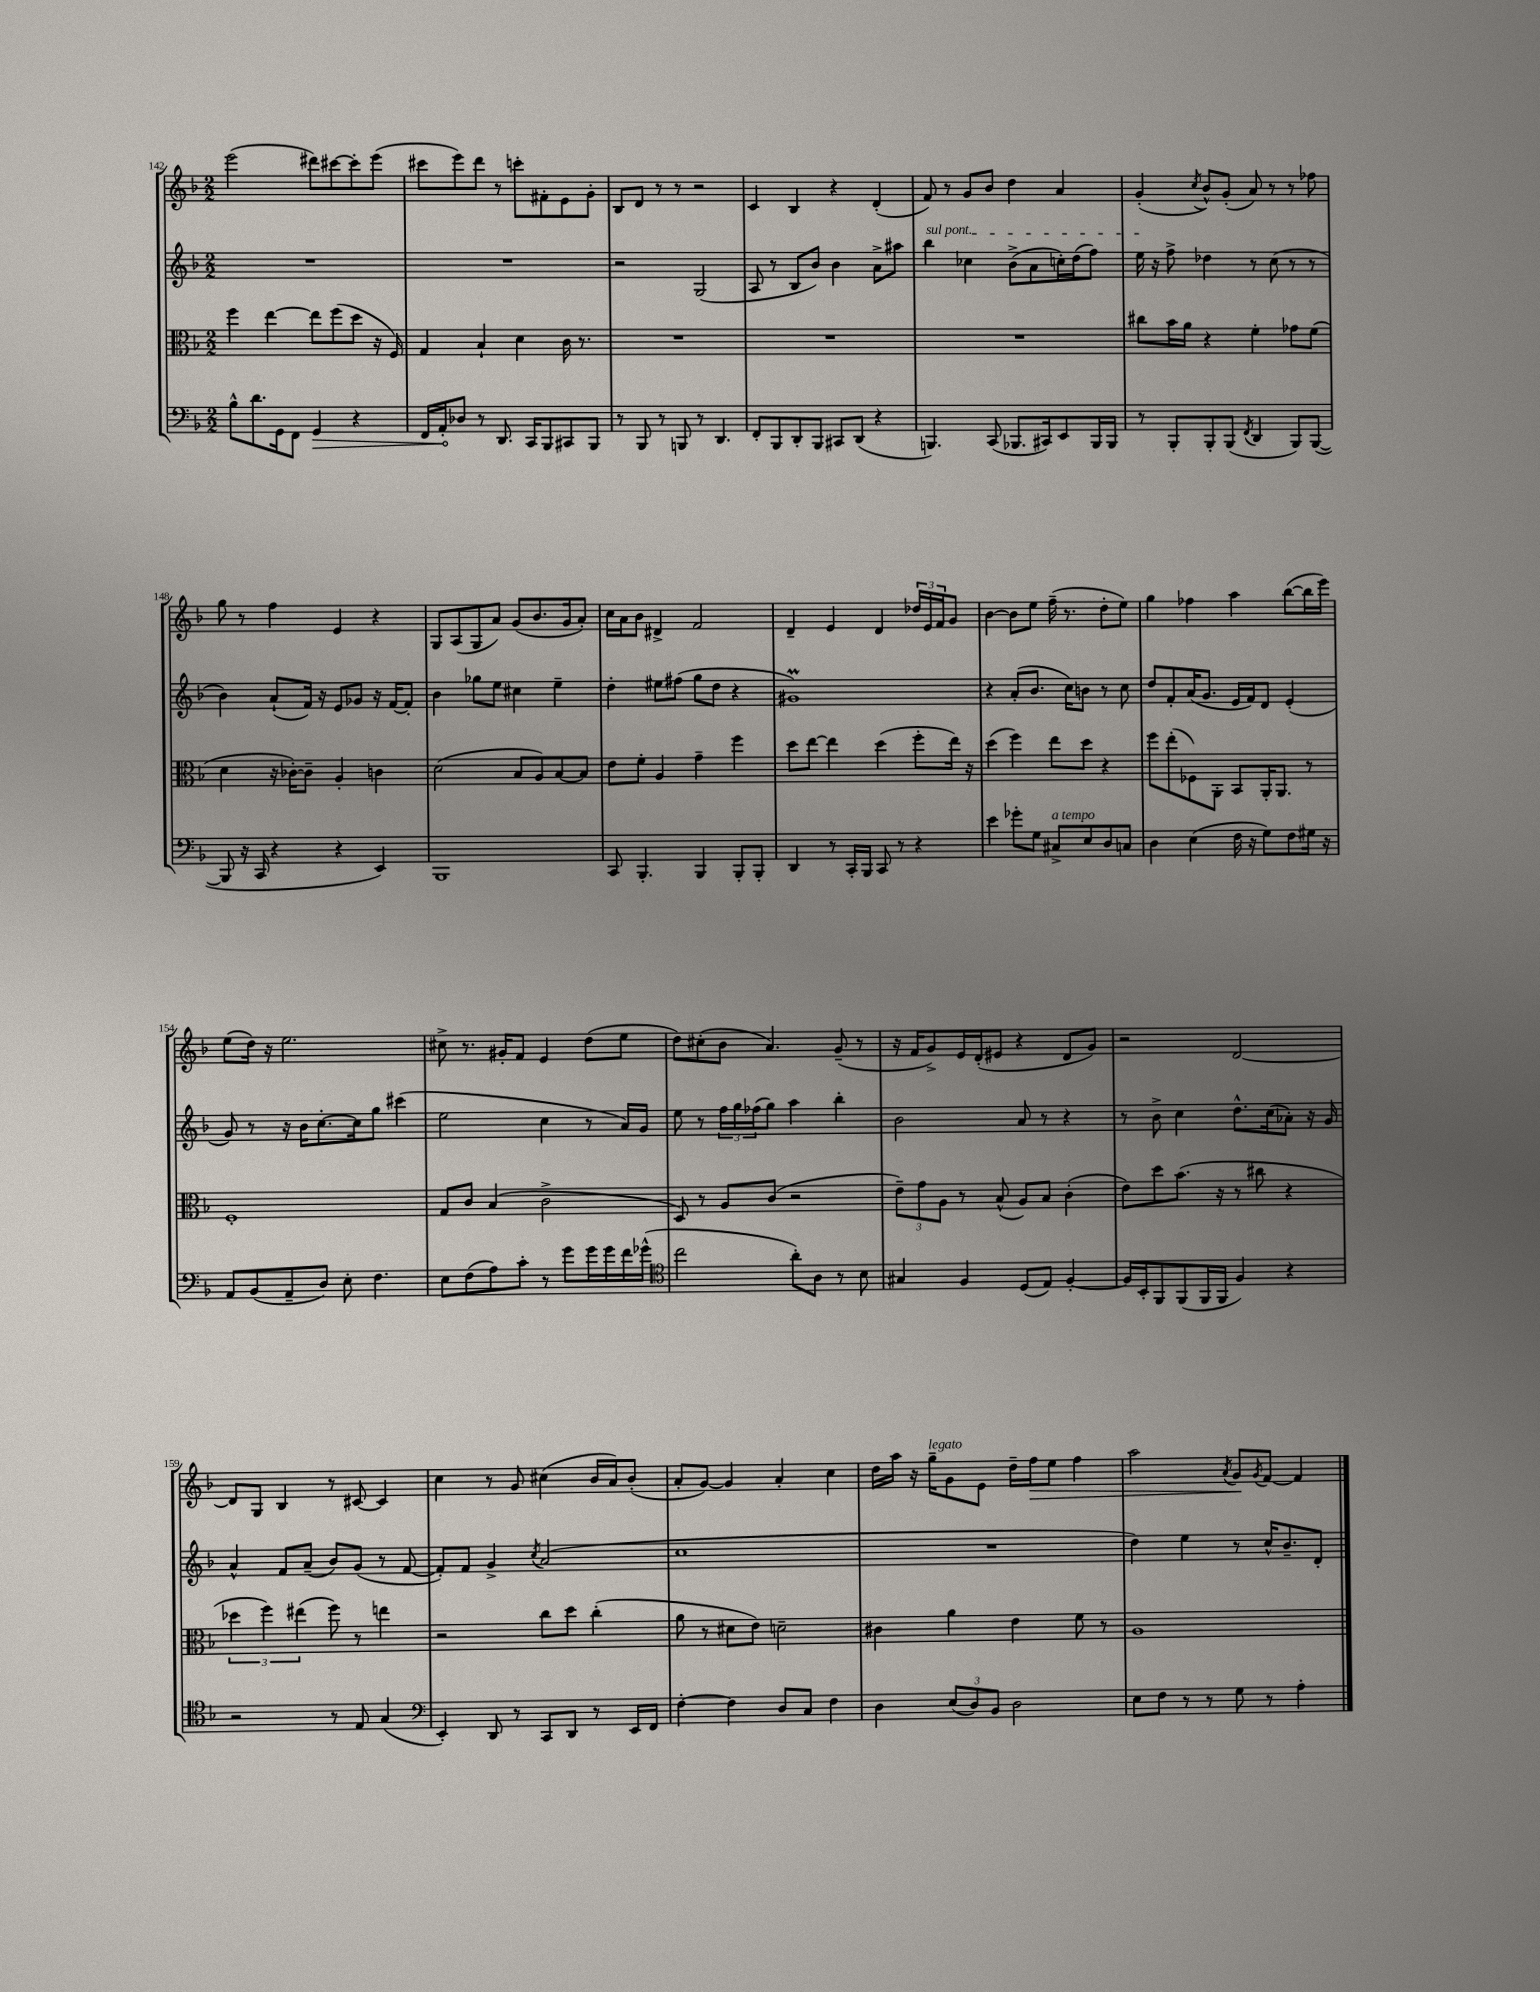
<<
\new StaffGroup <<
\new Staff = "s0" {
    \clef treble \key f \major \numericTimeSignature \time 2/2
    e'''2( dis'''8) cis'''8~ cis'''8-. e'''8( |
    cis'''8 e'''8) d'''8 r8 c'''8-. fis'8-. e'8 g'8-. |
    bes8 d'8 r8 r8 r2 |
    c'4 bes4 r4 d'4-.( |
    f'8) r8 g'8 bes'8 d''4 a'4 |
    g'4-.( \acciaccatura { c''8 } bes'8-^) g'8-.( a'8) r8 r8 fes''8 |
    g''8 r8 f''4 e'4 r4 |
    g8 a8( g8 a'8) g'8( bes'8. g'16 a'8-.) |
    c''16 a'16 bes'8 dis'4-> f'2 |
    d'4-- e'4 d'4 \tuplet 3/2 { des''16 e'16 f'16 } g'8 |
    bes'4~ bes'8 e''8 f''16--( r8. d''8-. e''8) |
    g''4 fes''4 a''4 bes''8~( bes''16 e'''16) |
    e''8( d''16) r16 e''2. |
    cis''8-> r8. gis'16-. f'8 e'4 d''8( e''8 |
    d''8) cis''8-.( bes'8 a'4.) g'8--( r8 |
    r16 f'16 g'8->) e'16 d'16-.( eis'8 r4 d'8 g'8) |
    r2 d'2~ |
    d'8 g8 bes4 r8 cis'8~ cis'4 |
    c''4 r8 g'8 cis''4( bes'16 a'16) bes'8-.( |
    a'8-. g'8~) g'4 a'4-. c''4 |
    d''16 a''16 r16 g''16--^\markup { \italic "legato" } g'8 e'8 d''16-- f''16\> e''8 f''4 |
    a''2 \acciaccatura { a'8 } g'8\! \acciaccatura { g'8 } f'8~ f'4 \bar "|." |
}
\new Staff = "s1" {
    \clef treble \key f \major \numericTimeSignature \time 2/2
    R1 |
    R1 |
    r2 g2( |
    a8 r8 bes8 bes'8) bes'4 a'8-> ais''8 |
    \once \override TextSpanner.bound-details.left.text = \markup { \italic "sul pont." } bes''4\startTextSpan ces''4 bes'8->( a'8 c''16-.) d''16( f''8) |
    e''16\stopTextSpan r16 f''8-> des''4 r8 c''8( r8 r8 |
    bes'4) a'8-!( f'16) r16 e'8 ges'8 r16 f'16~ f'8-. |
    bes'4 ges''8 e''8 cis''4 e''4-- |
    d''4-. eis''8 fis''8( g''8 d''8 r4 |
    gis'1\prall) |
    r4 a'8-.( bes'8. c''16) b'8 r8 c''8 |
    d''8 f'8-. a'16( g'8. e'16 f'16) d'8 e'4-.( |
    g'8) r8 r16 bes'16 c''8.~-. c''16 g''8 cis'''4( |
    e''2 c''4 r8 a'16) g'16 |
    e''8 r8 \tuplet 3/2 { f''16 g''16 fes''16( } g''8) a''4 bes''4-. |
    bes'2 a'8 r8 r4 |
    r8 bes'8-> c''4 d''8.-^ c''16( aes'8-.) r16 g'16 |
    a'4-^ f'8 a'8--( bes'8) g'8( r8 f'8~ |
    f'8-.) f'8 g'4-> \acciaccatura { c''8 } a'2( |
    c''1 |
    R1 |
    d''4) e''4 r8 c''16-^ bes'8.-- d'8-. \bar "|." |
}
\new Staff = "s2" {
    \clef alto \key f \major \numericTimeSignature \time 2/2
    f''4 e''4~ e''8 f''8( d''8 r16 f16) |
    g4 bes4-! d'4 c'16 r8. |
    R1 |
    R1 |
    R1 |
    cis''8 bes'16 a'16 r4 f'4-. ges'8 f'8( |
    d'4 r16 ces'16~-.) ces'8-- a4-. c'4 |
    d'2( bes8 a8) bes8~ bes8 |
    e'8 f'8-. a4 g'4-- f''4 |
    d''8 e''8~ e''4 d''4( f''8-. e''16) r16 |
    d''4( f''4) e''8 d''8 r4 |
    f''8 e''8-.( fes8) a,8-. bes,8 a,16-. a,8. r8 |
    f1-. |
    g8 c'8 bes4( c'2-> |
    d8) r8 a8 c'8( r2 |
    \tuplet 3/2 { e'8--) g'8 a8 } r8 bes8-^( a8) bes8 c'4-.( |
    e'8) d''8 bes'8.( r16 r8 cis''8 r4 |
    \tuplet 3/2 { des''4 f''4) eis''4( } f''8) r8 e''4 |
    r2 c''8 d''8 c''4-.( |
    a'8 r8 dis'8 e'8) d'2-- |
    cis'4 a'4 e'4 f'8 r8 |
    a1 \bar "|." |
}
\new Staff = "s3" {
    \clef bass \key f \major \numericTimeSignature \time 2/2
    bes8-^ d'8. g,16 f,8 \once \override Hairpin.circled-tip = ##t g,4\> r4 |
    f,16 a,16-.\! des8 r8 d,8. c,16 bes,,8 cis,8 bes,,8 |
    r8 bes,,8 r8 b,,8 r8 d,4. |
    f,8-. bes,,8 d,8-. bes,,8 cis,8 d,8( r4 |
    b,,4.) c,8( bes,,8. cis,16) e,8 bes,,16 bes,,16 |
    r8 bes,,8-. bes,,8-. bes,,8( \acciaccatura { f,8 } d,4 bes,,8) bes,,8~( |
    bes,,8 r16 c,16 r4 r4 e,4) |
    bes,,1 |
    c,8 bes,,4.-. bes,,4 bes,,8-. bes,,8-. |
    d,4 r8 c,16-. bes,,16 c,8 r8 r4 |
    e'4 ges'8-. g8 cis8->^\markup { \italic "a tempo" } e8 d8 c8 |
    d4 e4( f16 r16 g8) f8 gis16 r16 |
    a,8 bes,8( a,8-- d8) e8-. f4. |
    e8 f8( a8) c'8-. r8 g'8 g'16 g'16 f'16 ges'16-^( |
    \clef tenor c''2 a'8-.) a8 r8 bes8 |
    gis4 f4 d8( e8) f4~-. |
    f16 bes,16-. f,8 f,8( f,16 f,16 f4) r4 |
    r2 r8 e8 g4( |
    \clef bass e,4-.) d,8 r8 c,8 d,8 r8 e,16 f,16 |
    f4~-. f4 d8 c8 f4 |
    d4 \tuplet 3/2 { e8( d8) bes,8 } d2 |
    e8 f8 r8 r8 g8 r8 a4-. \bar "|." |
}
>>
>>
\layout { \context { \Score currentBarNumber = #142 } }
